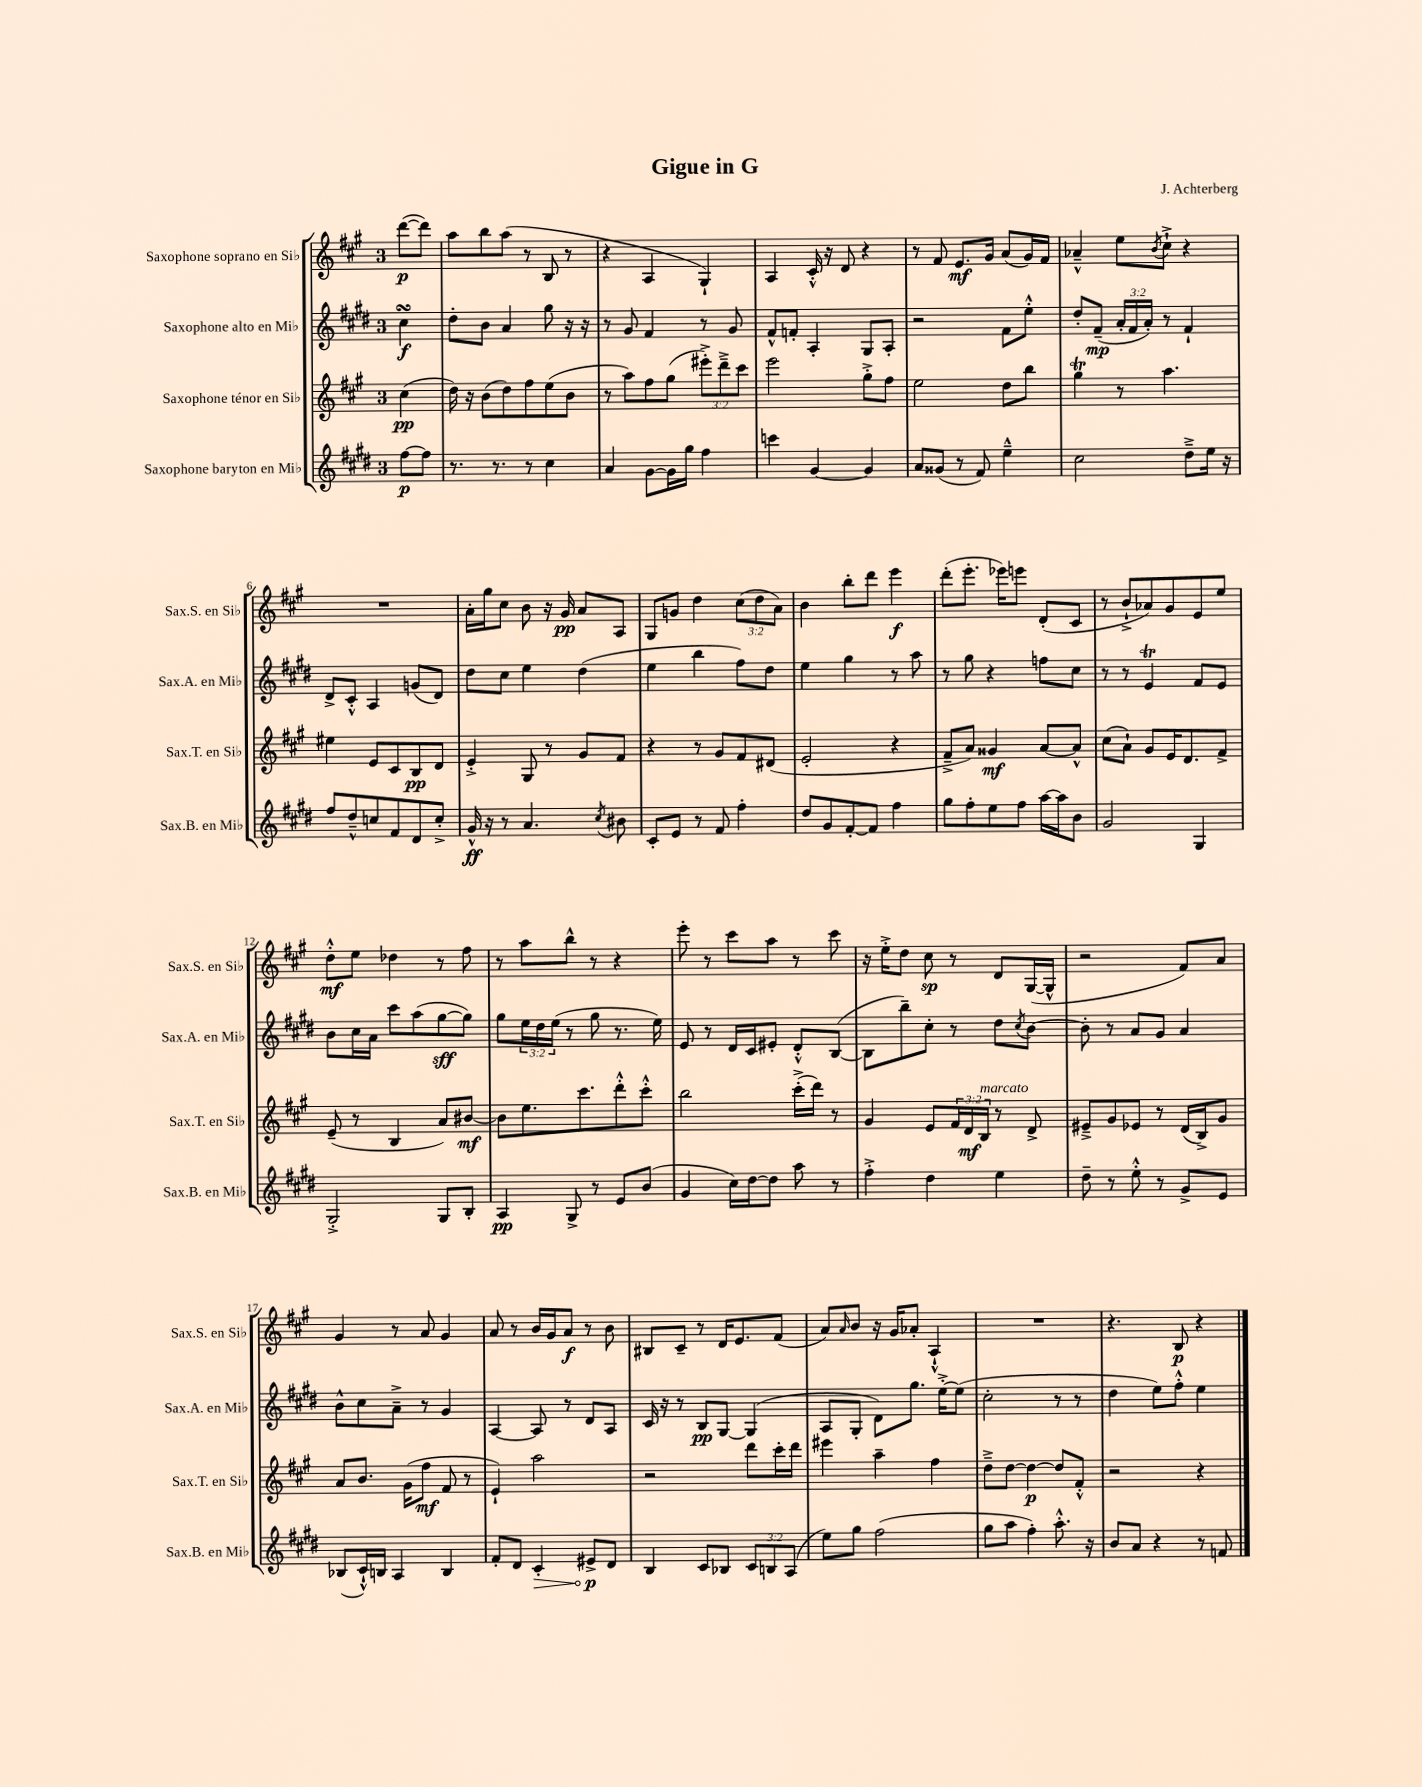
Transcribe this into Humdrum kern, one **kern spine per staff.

**kern	**kern	**kern	**kern
*staff4	*staff3	*staff2	*staff1
*clefG2	*clefG2	*clefG2	*clefG2
*k[f#c#g#d#]	*k[f#c#g#]	*k[f#c#g#d#]	*k[f#c#g#]
*M3/4	*M3/4	*M3/4	*M3/4
[8ff#	(4cc#	4cc#	([8ddd
8ff#]	.	.	8ddd])
=	=	=	=
8.r	16dd)	8dd#'	8aa
.	16r	.	.
.	(8b	8b	8bb
8.r	.	.	.
.	8dd)	4a	(8aa
8r	8ff#	.	8r
4cc#	(8ee	8gg#	8B
.	8b	16r	8r
.	.	16r	.
=	=	=	=
4a	8r	8r	4r
.	8aa)	8g#	.
[8g#	8ff#	4f#	4A
16g#]	(8gg#	.	.
16gg#	.	.	.
4ff#	12eee#'^)	8r	4G#`)
.	12ddd~^	.	.
.	.	8g#	.
.	12ccc#	.	.
=	=	=	=
4ccc	2eee	8f#^^	4A
.	.	8f'	.
[4g#	.	4A'	16c#'^^
.	.	.	16r
.	.	.	8d
4g#]	8gg#'^	8G#	4r
.	8ff#	8A'	.
=	=	=	=
8a	2ee	2r	8r
(8g##	.	.	8f#
8r	.	.	8.e
8f#)	.	.	.
.	.	.	16g#
4ee~^^	8dd	8f#	(8a
.	8bb	8ee'^^	16g#)
.	.	.	16f#
=	=	=	=
2cc#	4gg#	8dd#'	4a-~^^
.	.	(8f#~	.
.	8r	24a'	8ee
.	.	24f#	.
.	.	24a')	.
.	.	.	8qb
.	4.aa	8r	8cc#`^
8dd#~^	.	4f#`	4r
16ee	.	.	.
16r	.	.	.
=	=	=	=
8ff#	4ee#	8d#^	2.r
8dd#~^^	.	8c#'^^	.
8cc	8e	4A	.
8f#	8c#	.	.
8d#	8B	(8g	.
8cc'^	8d	8d#)	.
=	=	=	=
16g#^^	4e'^	8dd#	16a'
16r	.	.	16gg#
8r	.	8cc#	8cc#
4.a	8G#	4ee	8b
.	8r	.	16r
.	.	.	16g#
.	8g#	(4dd#	8a
8qcc#	.	.	.
8b#	8f#	.	8A
=	=	=	=
8c#'	4r	4ee	8G#
8e	.	.	8g
8r	8r	4bb	4dd
8f#	8g#	.	.
4ff#'	8f#	8ff#)	(12cc#
.	.	.	12dd
.	(8d#	8dd#	.
.	.	.	12a)
=	=	=	=
8dd#	2e'	4ee	4b
8g#	.	.	.
[8f#'	.	4gg#	8bb'
8f#]	.	.	8ddd
4ff#	4r	8r	4eee
.	.	8aa	.
=	=	=	=
8gg#	8f#~^	8r	(8ddd'
8ff#'	8a)	8gg#	8.eee'
8ee	4g##	4r	.
.	.	.	16eee-)
8ff#	.	.	8eee
[16aa	[8a	8ff	(8d'
16aa]	.	.	.
8b	8a^^]	8cc#	8c#
=	=	=	=
2g#	(8cc#	8r	8r
.	8a`)	8r	8b`^
.	8g#	4e	8a-)
.	16e	.	8g#
.	8.d	.	.
4G#	.	8f#	8e
.	8f#^	8e	8ee
=	=	=	=
2G#'^	(8e~	8b	8dd'^^
.	8r	16cc#	8ee
.	.	16a	.
.	4B	8ccc#	4dd-
.	.	(8aa	.
8G#	8a)	[8gg#	8r
8B'	[8b#	8gg#])	8ff#
=	=	=	=
4A	8b#]	8gg#	8r
.	8.ee	24ee	8aa
.	.	24dd#	.
.	.	(24ee	.
8G#^	.	8r	8bb^^
.	8.ccc#	.	.
8r	.	8gg#	8r
8e	8ddd'^^	8.r	4r
(8b	8ccc#'^^	.	.
.	.	16ee)	.
=	=	=	=
4g#	2bb	8e	8eee'
.	.	8r	8r
16cc#)	.	16d#	8ccc#
[16dd#	.	16c#	.
8dd#]	.	8e#'	8aa
8aa	(16ccc#'^	8d#'^^	8r
.	16ddd)	.	.
8r	8r	([8B	8ccc#
=	=	=	=
4ff#'^	4g#	8B]	16r
.	.	.	16ee'^
.	.	8bb~)	8dd
4dd#	8e	8cc#'	8cc#
.	24f#	8r	8r
.	24d	.	.
.	24B	.	.
4ee	8r	8dd#	8d
.	.	8qcc#	.
.	8d^	[8b	([16G#
.	.	.	16G#^^]
=	=	=	=
8dd#~	8e#~^	8b']	2r
8r	8g#	8r	.
8ee'^^	8e-	8a	.
8r	8r	8g#	.
8g#^	(16d	4a	8f#)
.	16B^)	.	.
8e	8g#	.	8a
=	=	=	=
(8B-	8a	8b^^	4g#
16c#`^^)	8.b	8cc#	.
16B	.	.	.
4A	.	8a~^	8r
.	(16g#	.	.
.	8ff#	8r	8a
4B	8f#	4g#	4g#
.	8r	.	.
=	=	=	=
8f#'	4e`)	[4A	8a
8d#	.	.	8r
4c#'	2aa	8A]	16b
.	.	.	16g#
.	.	8r	8a
8e#^	.	8d#	8r
8d#	.	8A	8b
=	=	=	=
4B	2r	16c#	8B#
.	.	16r	.
.	.	8r	8c#~
8c#	.	8B	8r
8B-	.	[8G#	16d
.	.	.	8.e
12c#	8ddd	(4G#]	.
12B	.	.	.
.	16ccc#'	.	(8f#
(12A	.	.	.
.	16ddd	.	.
=	=	=	=
8ee)	4eee#	8A	8a)
.	.	.	16qqa
8gg#	.	8G#'	8b
(2ff#	4aa~	8d#)	16r
.	.	.	16g#
.	.	8.gg#	8a-'
.	4ff#	.	4A`^^
.	.	[16ee'^	.
.	.	(8ee]	.
=	=	=	=
8gg#	8dd~^	2cc#'	2.r
8aa	[8dd	.	.
4ff#')	4dd_	.	.
8.aa'^^	8dd]	8r	.
.	8f#'^^	8r	.
16r	.	.	.
=	=	=	=
8b	2r	4dd#	4.r
8a	.	.	.
4r	.	8ee)	.
.	.	8ff#'^^	8B
8r	4r	4ee	4r
8f	.	.	.
==	==	==	==
*-	*-	*-	*-
